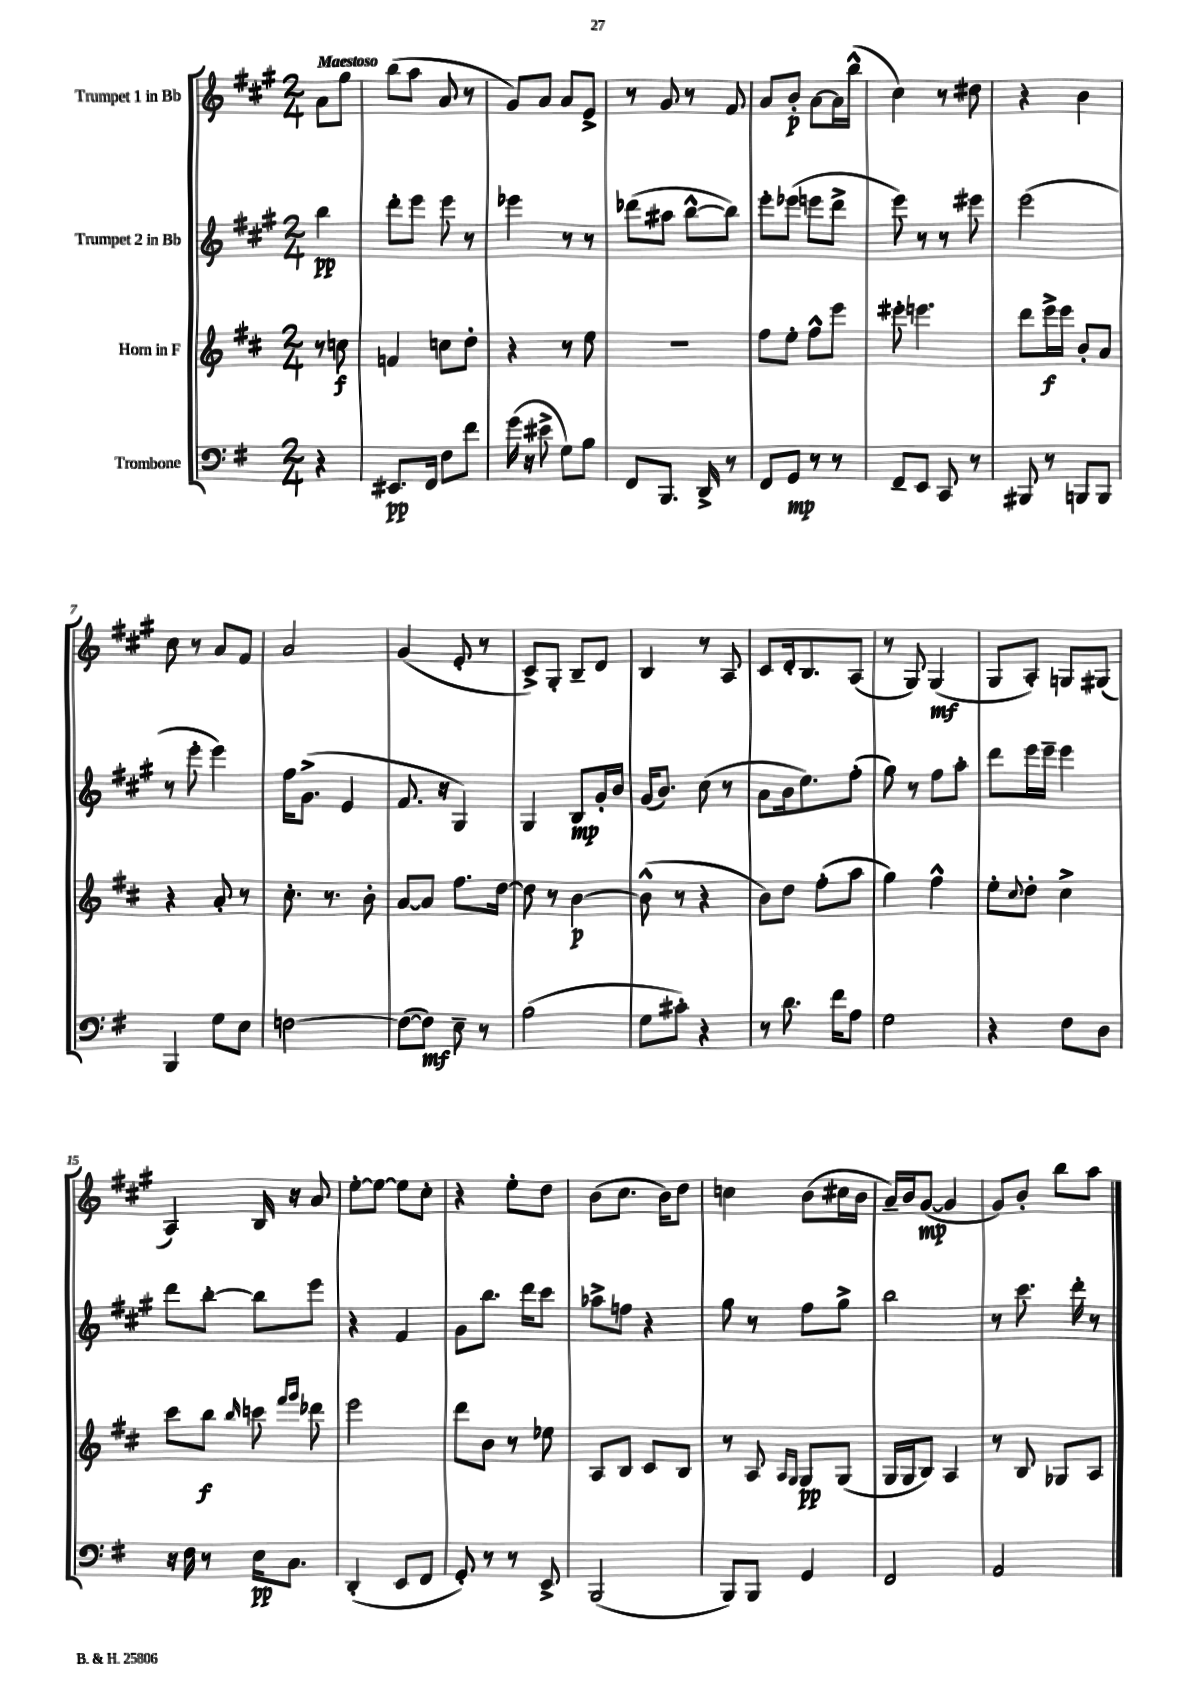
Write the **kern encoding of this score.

**kern	**dynam	**kern	**dynam	**kern	**dynam	**kern	**dynam
*part4	*part4	*part3	*part3	*part2	*part2	*part1	*part1
*staff4	*staff4	*staff3	*staff3	*staff2	*staff2	*staff1	*staff1
*I"Trombone	*	*I"Horn in F	*	*I"Trumpet 2 in Bb	*	*I"Trumpet 1 in Bb	*
*clefF4	*	*clefG2	*	*clefG2	*	*clefG2	*
*k[f#]	*	*k[f#c#]	*	*k[f#c#g#]	*	*k[f#c#g#]	*
*M2/4	*	*M2/4	*	*M2/4	*	*M2/4	*
=	=	=	=	=	=	=	=
!	!	!	!	!	!	!LO:TX:a:B:t=Maestoso	!
4r	.	8r	.	4bb\	pp	8a\L	.
.	.	8ccn\	f	.	.	8gg#\J	.
=1	=1	=1	=1	=1	=1	=1	=1
8.EE#X/L	pp	4fn/	.	8ddd'\L	.	(8bb\L	.
.	.	.	.	8eee\J	.	8aa\J	.
16FF#/Jk	.	.	.	.	.	.	.
8F#\L	.	8ccn\L	.	8eee\	.	8a/	.
8f#\J	.	8dd'\J	.	8r	.	8r	.
=2	=2	=2	=2	=2	=2	=2	=2
(16g\	.	4r	.	4eee-X\	.	8g#/L)	.
16r	.	.	.	.	.	.	.
8e#X^\	.	.	.	.	.	8a/J	.
8G\L)	.	8r	.	8r	.	8a/L	.
8B\J	.	8ee\	.	8r	.	8e^/J	.
=3	=3	=3	=3	=3	=3	=3	=3
8FF#/L	.	2r	.	(8ddd-X\L	.	8r	.
8.BBB/J	.	.	.	8aa#X\J	.	8g#/	.
.	.	.	.	[8bb^^\L	.	8r	.
16DD^/	.	.	.	.	.	.	.
8r	.	.	.	8bb\J])	.	8f#/	.
=4	=4	=4	=4	=4	=4	=4	=4
8FF#/L	.	8ff#\L	.	8eee'\L	.	8a/L	.
8GG/J	mp	8ee'\J	.	(8eee-X\J	.	8b'/J	p
8r	.	8ff#^^\L	.	8eeen\L	.	[8a\L	.
8r	.	8eee\J	.	8ddd^\J	.	16a\L]	.
.	.	.	.	.	.	(16bb^^\JJ	.
=5	=5	=5	=5	=5	=5	=5	=5
8FF#~/L	.	8eee#X'\	.	8eee\)	.	4cc#\)	.
8EE/J	.	4.eeen\	.	8r	.	.	.
8CC/	.	.	.	8r	.	8r	.
8r	.	.	.	8eee#X\	.	8dd#X\	.
=6	=6	=6	=6	=6	=6	=6	=6
8BBB#X/	.	8ddd\L	.	(2eee\	.	4r	.
8r	.	16eee^\L	f	.	.	.	.
.	.	16eee\JJ	.	.	.	.	.
8BBBn/L	.	8b'/L	.	.	.	4b\	.
8BBB/J	.	8a/J	.	.	.	.	.
!!LO:LB:g=z
=7	=7	=7	=7	=7	=7	=7	=7
4BBB/	.	4r	.	8r	.	8cc#\	.
.	.	.	.	8eee'\	.	8r	.
8G\L	.	8a'/	.	4eee\)	.	8a/L	.
8E\J	.	8r	.	.	.	8f#/J	.
=8	=8	=8	=8	=8	=8	=8	=8
[2Fn\	.	8.cc#'\	.	16ff#\KL	.	2a/	.
.	.	.	.	(8.g#^\J	.	.	.
.	.	8.r	.	.	.	.	.
.	.	.	.	4e/	.	.	.
.	.	8b'\	.	.	.	.	.
=9	=9	=9	=9	=9	=9	=9	=9
(8F\L_	.	[8a/L	.	8.f#/	.	(4g#/	.
8F\J])	mf	8a/J]	.	.	.	.	.
.	.	.	.	16r	.	.	.
8E~\	.	8.ff#\L	.	4G#/)	.	8e'/	.
8r	.	.	.	.	.	8r	.
.	.	[16dd\Jk	.	.	.	.	.
=10	=10	=10	=10	=10	=10	=10	=10
(2B\	.	8dd\]	.	4G#/	.	8c#^/L)	.
.	.	8r	.	.	.	8G#'/J	.
.	.	[4b\	p	8B/L	mp	8B~/L	.
.	.	.	.	16g#'/L	.	8d/J	.
.	.	.	.	16b/JJ	.	.	.
=11	=11	=11	=11	=11	=11	=11	=11
8G\L	.	(8b^^\]	.	(16g#/KL	.	4B/	.
.	.	.	.	8.b/J)	.	.	.
8c#X'\J)	.	8r	.	.	.	.	.
4r	.	4r	.	(8cc#\	.	8r	.
.	.	.	.	8r	.	8A/	.
=12	=12	=12	=12	=12	=12	=12	=12
8r	.	8b\L)	.	8a\L	.	8c#/L	.
8.d\	.	8dd\J	.	16b\k	.	16d'/k	.
.	.	.	.	8.ee\)	.	8.B/	.
.	.	(8ff#'\L	.	.	.	.	.
16f#\KL	.	.	.	.	.	.	.
8A\J	.	8aa\J	.	(8ff#'\J	.	(8A/J	.
=13	=13	=13	=13	=13	=13	=13	=13
2G\	.	4gg\)	.	8gg#\)	.	8r	.
.	.	.	.	8r	.	8G#/)	.
.	.	4ff#^^\	.	8ff#\L	.	(4G#/	mf
.	.	.	.	8aa'\J	.	.	.
=14	=14	=14	=14	=14	=14	=14	=14
4r	.	8ee'\L	.	8ddd\L	.	8G#/L	.
.	.	8qqcc#/	.	.	.	.	.
.	.	8dd'\J	.	16eee\L	.	8A'/J)	.
.	.	.	.	16eee~\JJ	.	.	.
8F#\L	.	4cc#^\	.	4eee\	.	8Gn/L	.
8D\J	.	.	.	.	.	(8G#X/J	.
!!LO:LB:g=z
=15	=15	=15	=15	=15	=15	=15	=15
16r	.	8ccc#\L	.	8ddd\L	.	4A/)	.
16F#\	.	.	.	.	.	.	.
8r	.	8bb\J	f	[8bb'\J	.	.	.
.	.	16qqbb/	.	.	.	.	.
16E\KL	pp	8cccn\	.	8bb\L]	.	16B/	.
8.C\J	.	.	.	.	.	16r	.
.	.	16qqfff#/LL	.	.	.	.	.
.	.	16qqggg/JJ	.	.	.	.	.
.	.	8ddd-X\	.	8eee\J	.	8a/	.
=16	=16	=16	=16	=16	=16	=16	=16
(4DD'/	.	2eee\	.	4r	.	[8ee'\L	.
.	.	.	.	.	.	8ee\J_	.
8EE/L	.	.	.	4f#/	.	8ee\L]	.
8FF#/J	.	.	.	.	.	8cc#'\J	.
=17	=17	=17	=17	=17	=17	=17	=17
8GG'/)	.	8ddd\L	.	8g#\L	.	4r	.
8r	.	8b\J	.	8.bb\J	.	.	.
8r	.	8r	.	.	.	8ee'\L	.
.	.	.	.	16ddd\KL	.	.	.
8EE^/	.	8ee-X\	.	8ccc#\J	.	8dd\J	.
=18	=18	=18	=18	=18	=18	=18	=18
(2BBB/	.	8A/L	.	8aa-X^\L	.	(8b\L	.
.	.	8B/J	.	8ffn\J	.	8.cc#\J	.
.	.	8c#/L	.	4r	.	.	.
.	.	.	.	.	.	16b\KL)	.
.	.	8B/J	.	.	.	8dd\J	.
=19	=19	=19	=19	=19	=19	=19	=19
8BBB/L)	.	8r	.	8gg#\	.	4ccn\	.
8BBB/J	.	8A/	.	8r	.	.	.
.	.	16qqA/LL	.	.	.	.	.
.	.	16qqG/JJ	.	.	.	.	.
4GG/	.	8G/L	pp	8ff#\L	.	(8b\L	.
.	.	(8G/J	.	8gg#^\J	.	16cc#X\L	.
.	.	.	.	.	.	16b\JJ	.
=20	=20	=20	=20	=20	=20	=20	=20
2FF#/	.	16G/LL	.	2bb\	.	16a~/LL)	.
.	.	16G/J	.	.	.	16b/J	.
.	.	8B/J)	.	.	.	([8g#/J	mp
.	.	4A/	.	.	.	4g#/]	.
=21	=21	=21	=21	=21	=21	=21	=21
2AA/	.	8r	.	8r	.	8g#/L)	.
.	.	8B/	.	8.ccc#\	.	8b'/J	.
.	.	8G-X/L	.	.	.	8bb\L	.
.	.	.	.	16ddd'\	.	.	.
.	.	8A/J	.	8r	.	8aa\J	.
==	==	==	==	==	==	==	==
*-	*-	*-	*-	*-	*-	*-	*-
